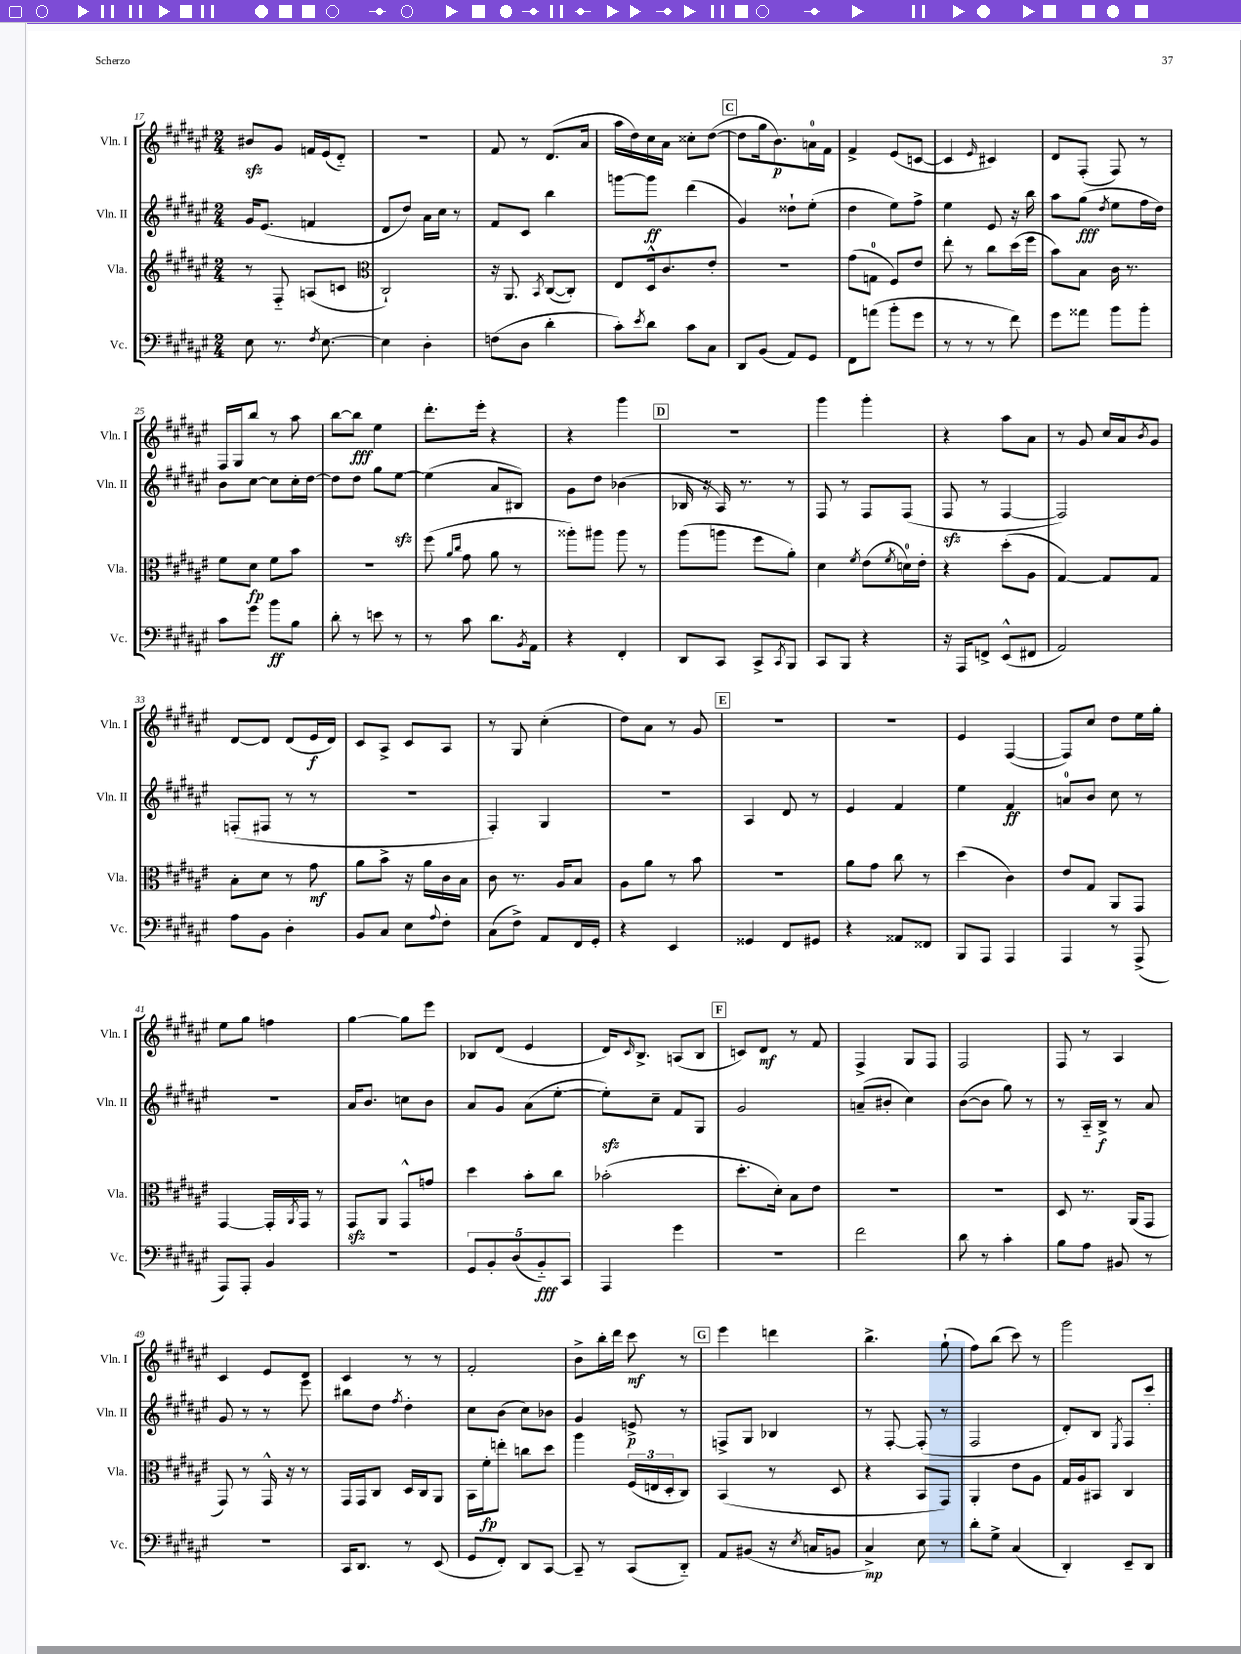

**kern	**kern	**kern	**kern
*staff4	*staff3	*staff2	*staff1
*clefF4	*clefG2	*clefG2	*clefG2
*k[f#c#g#d#a#e#]	*k[f#c#g#d#a#e#]	*k[f#c#g#d#a#e#]	*k[f#c#g#d#a#e#]
*M2/4	*M2/4	*M2/4	*M2/4
8E#	8r	16g#	8b#
.	.	(8.e#	.
8.r	8F#'~	.	8g#
.	(8A	4f	16f
8qF#	.	.	.
[8.E#	.	.	(16e#
.	8c	.	8d#'~)
=	=	=	=
*	*clefC3	*	*
4E#]	2C#`)	8d#	2r
.	.	8dd#)	.
4D#'	.	16a#	.
.	.	16cc#	.
.	.	8r	.
=	=	=	=
(8F	16r	8f#	8f#
.	8.AA#	.	.
8D#	.	8c#	8r
.	8qBB	.	.
4d#'	([8C#	4bb	(8.d#
.	8C#'])	.	.
.	.	.	16a#
=	=	=	=
8c#')	8E#	[8ggg	16aa#
.	.	.	16dd#)
8qe#	.	.	.
8d#	16D#^^	8ggg]	16cc#
.	8.c#	.	16a#
8c#	.	(4ddd#	8cc##'
8C#	8e#'	.	([8dd#
=	=	=	=
8DD#	2r	4g#)	8dd#]
(8BB	.	.	16gg#
.	.	.	8.b)
8AA#)	.	8dd##`	.
8GG#	.	(8ee#'	16a
.	.	.	16f#
=	=	=	=
8FF#	(8g#	4dd#	4f#^
(8a	8G	.	.
8b'	8F#)	8ee#)	(8e#
8g#	8e#	8ff#^	[8c
=	=	=	=
8r	8ee#'	4ee#	4c]
8r	8r	.	.
.	.	.	16qqe#
8r	8cc#	8e#	4c#)
8f#)	(16dd#	16r	.
.	16ff#	16bb	.
=	=	=	=
8g#	8b)	8aa#	8d#
8a##	8B	(8gg#	(8F#'
.	.	8qdd#	.
8b	16c#	8ee#	8F#)
.	8.r	.	.
8b'	.	16ff#	8r
.	.	16dd#)	.
=	=	=	=
8c#	8f#	8b	16F#
.	.	.	16G#
8g#	8d#	[8cc#	8bb
8b	8f#	8cc#]	8r
8B	8b	16cc#'	8aa#
.	.	[16dd#	.
=	=	=	=
8d#'	2r	8dd#]	[8bb
8r	.	8dd#	8bb]
8e	.	8gg#	4ee#
8r	.	[8ee#	.
=	=	=	=
8r	(8ff#	(4ee#]	8.ddd#'
.	16qqa#	.	.
.	16qqcc#	.	.
8c#	8g#	.	.
.	.	.	16eee#'
8.d#	8a#	8a#	4r
.	8r	8B#)	.
8qBB	.	.	.
16AA#	.	.	.
=	=	=	=
4r	8aa##')	8g#	4r
.	8aa#	8dd#	.
4FF#'	8aa#	(4b-	4ggg#
.	8r	.	.
=	=	=	=
8DD#	(8aa#	16B-	2r
.	.	16r	.
8CC#	8aa	16A#)	.
.	.	8.r	.
8CC#^	8ff#	.	.
8qCC#	.	.	.
8BBB	8a#')	8r	.
=	=	=	=
8CC#	4d#	8F#	4ggg#
8BBB	.	8r	.
.	8qf#	.	.
4r	(8e#	8F#	4ggg#'
.	8qf#	.	.
.	16d)	(8F#	.
.	16e#'	.	.
=	=	=	=
16r	4r	8F#	4r
16AAA#	.	.	.
8FF^	.	8r	.
(8EE#^^	(8dd#'	[4F#	8aa#
8FF#	8A#	.	8a#
=	=	=	=
2AA#)	[4G#)	2F#])	8r
.	.	.	8g#
.	8G#]	.	16cc#
.	.	.	16a#
.	.	.	8qb
.	8G#	.	8g#
=	=	=	=
8A#	8B'	(8F'	[8d#
8BB	8d#	8F#	8d#]
4D#'	8r	8r	(8d#
.	8g#	8r	16e#
.	.	.	16d#)
=	=	=	=
8BB	8a#	2r	8c#
8C#	8b^	.	8A#^
8E#	16r	.	8c#
.	16a#	.	.
8qqA#	.	.	.
8F#'	16c#	.	8A#
.	16B	.	.
=	=	=	=
(8C#	8c#	4F#')	8r
8F#^)	8.r	.	8G#
8AA#	.	4G#	(4cc#'
.	16A#	.	.
16FF#	8B	.	.
16GG#'	.	.	.
=	=	=	=
4r	8A#	2r	8dd#)
.	8a#	.	8a#
4EE#	8r	.	8r
.	8b	.	8g#
=	=	=	=
4GG##	2r	4A#	2r
8FF#	.	8d#	.
8GG#	.	8r	.
=	=	=	=
4r	8a#	4e#	2r
.	8g#	.	.
8AA##	8cc#	4f#	.
8FF##	8r	.	.
=	=	=	=
8BBB	(4dd#	4ee#	4e#
8AAA#	.	.	.
4AAA#	4c#)	4f#	([4F#
=	=	=	=
4AAA#	8e#	8a	8F#])
.	8G#	8b	8cc#
8r	8AA#	8cc#	8dd#
(8AAA#^	8GG#	8r	16ee#
.	.	.	16gg#'
=	=	=	=
8AAA#)	[4GG#	2r	8ee#
8AAA#'	.	.	8gg#
4BB	16GG#']	.	4ff
.	8qAA#	.	.
.	16GG#	.	.
.	8r	.	.
=	=	=	=
2r	8GG#	16a#	[4gg#
.	.	8.b	.
.	8AA#	.	.
.	8GG#^^	8cc	8gg#]
.	8g	8b	8eee#
=	=	=	=
10GG#	4dd#	8a#	8B-
10BB'	.	.	.
.	.	8g#	(8d#
(10D#	.	.	.
.	8b'	(8a#	4e#
10BB'~)	.	.	.
.	8cc#	[8ee#'	.
10CC#	.	.	.
=	=	=	=
4AAA#	(2b-'	8ee#'])	16d#)
.	.	.	16qqc#
.	.	.	8.B^
.	.	8cc#~	.
4g#	.	8f#	(8A
.	.	8G#	8B
=	=	=	=
2r	8.dd#'	2g#	8c)
.	.	.	8d#
.	16d#')	.	.
.	8B	.	8r
.	8e#	.	8f#
=	=	=	=
2f#	2r	(8a~	4F#^
.	.	8b#'	.
.	.	4cc#)	8G#
.	.	.	8F#
=	=	=	=
8d#	2r	([8b	2F#
8r	.	8b]	.
4c#'	.	8gg#)	.
.	.	8r	.
=	=	=	=
8B	8D#	8r	8F#
8A#	8.r	16A#'~	8r
.	.	16B^	.
8BB#	.	8r	4A#
.	(16AA#	.	.
8r	8GG#	8a#	.
=	=	=	=
2r	8GG#)	8g#	4c#
.	8r	8r	.
.	16GG#^^	8r	8e#
.	16r	.	.
.	8r	8eee#	8d#
=	=	=	=
16CC#	16GG#	8bb#	4c#
8.DD#	16GG#	.	.
.	8C#	8dd#	.
.	.	8qff#	.
8r	16D#	4dd#'	8r
.	16C#	.	.
(8EE#	8AA#	.	8r
=	=	=	=
8GG#	16BB	8cc#	2f#'
.	16f#'	.	.
8FF#')	8ee'	(8b	.
8DD#	8cc	8cc#)	.
[8CC#	8dd#	8b-	.
=	=	=	=
8CC#~]	4aa#	4g#	8b^
8r	.	.	16bb'
.	.	.	16ddd#
(8CC#	(24F#	8e^	8ccc#
.	24E	.	.
.	24D#'	.	.
8DD#'~)	8C#)	8r	8r
=	=	=	=
8AA#	(4BB	8F^	4eee#
(8BB#	.	8G#	.
16r	8r	4B-	4ddd
8qE#	.	.	.
16C	.	.	.
8BB	8D#	.	.
=	=	=	=
4C#^)	4r	8r	4.bb^
.	.	[8F#'	.
8E#	8BB	(8F#']	.
8r	8GG#)	8r	(8gg#`
=	=	=	=
8d#'	4AA#'	2F#	8ff#)
8G#^	.	.	(8bb
(4C#	8e#	.	8ccc#)
.	8A#	.	8r
=	=	=	=
4DD#')	16G#	8d#')	2ggg#
.	16A#	.	.
.	8BB#	8B	.
.	.	8qE#	.
8EE#~	4C#	8F#	.
8DD#	.	8ccc#'	.
==	==	==	==
*-	*-	*-	*-
